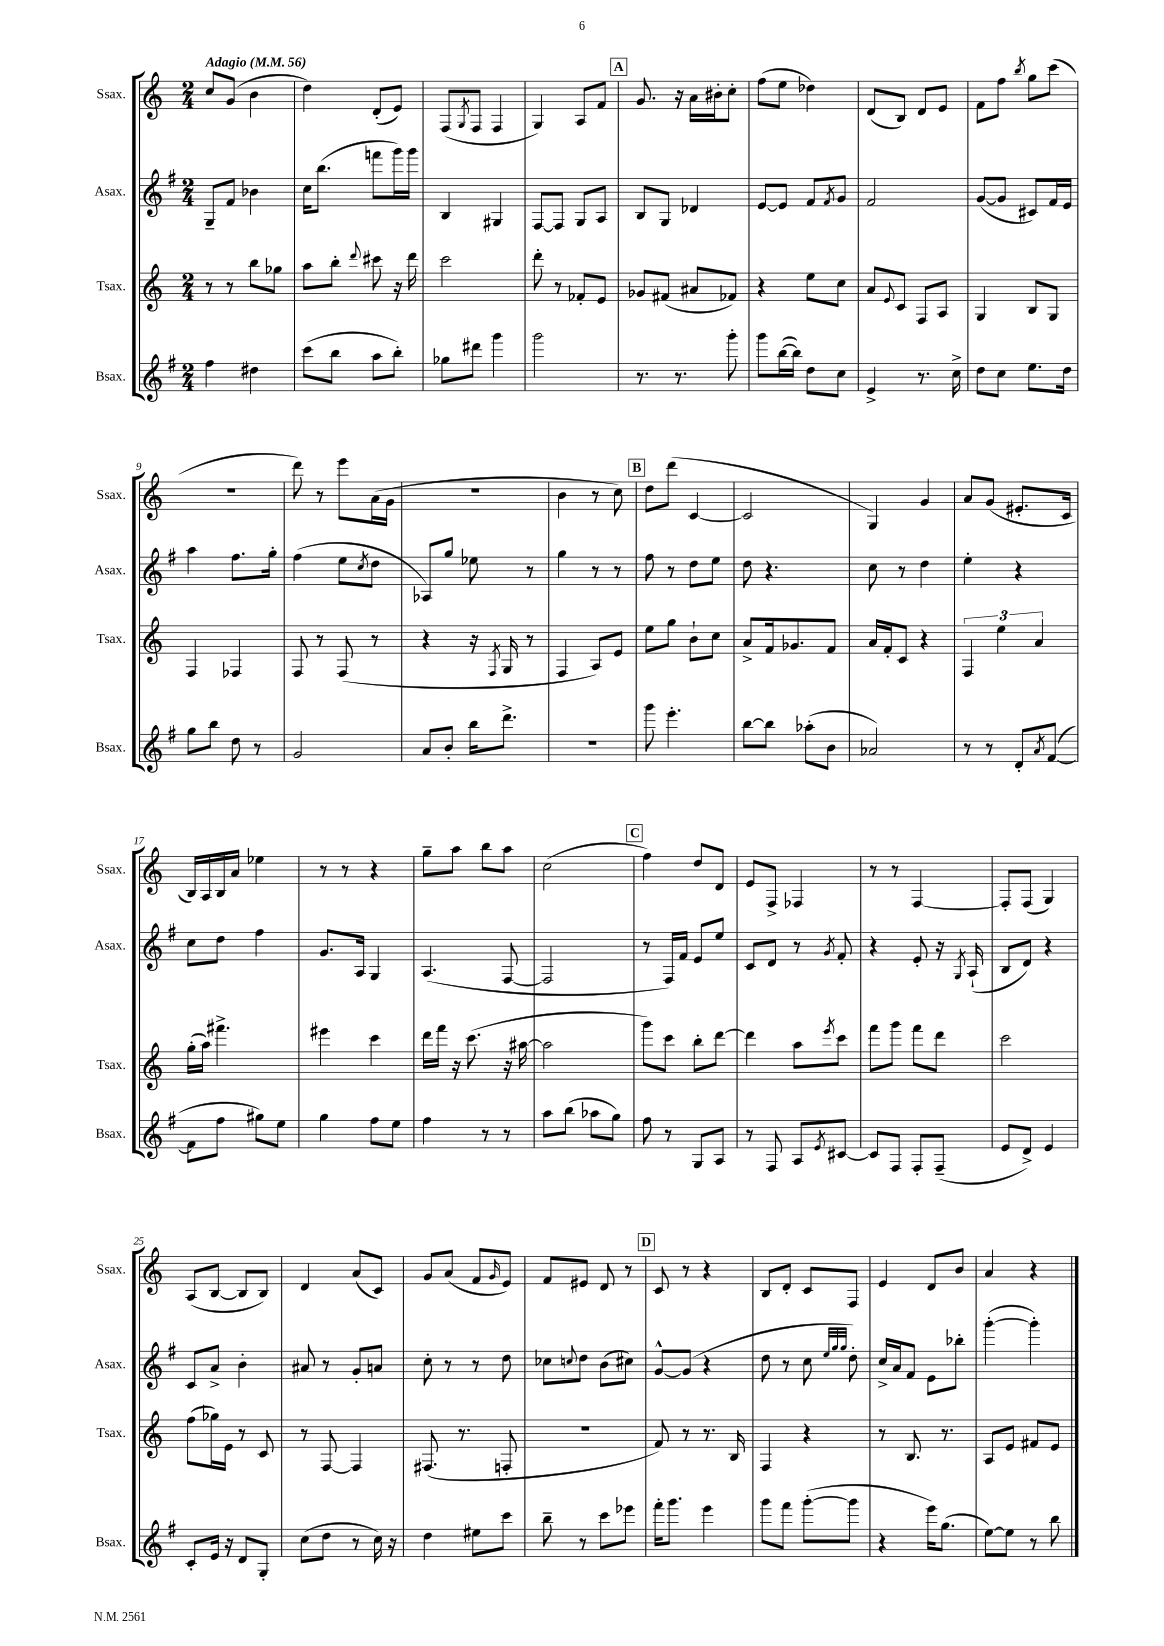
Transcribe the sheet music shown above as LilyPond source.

<<
\new StaffGroup <<
\new Staff = "s0" \with { instrumentName = "Ssax." shortInstrumentName = "Ssax." } {
    \clef treble \key c \major \numericTimeSignature \time 2/4 \tempo "Adagio" 4 = 56
    c''8 g'8( b'4 |
    d''4) d'8-.( e'8) |
    f8( \acciaccatura { g8 } f8 f4 |
    g4) a8 f'8 |
    \mark \markup { \box "A" } g'8. r16 a'16 bis'16-. c''8-. |
    f''8( e''8 des''4) |
    d'8( b8) d'8 e'8 |
    f'8 f''8 \acciaccatura { b''8 } g''8 c'''8( |
    R2 |
    d'''8) r8 e'''8 a'16( g'16 |
    R2 |
    b'4 r8 c''8) |
    \mark \markup { \box "B" } d''8 d'''8( c'4~ |
    c'2 |
    g4) g'4 |
    a'8 g'8( eis'8.-. c'16 |
    b16) a16 b16 a'16 ees''4 |
    r8 r8 r4 |
    g''8-- a''8 b''8 a''8 |
    c''2( |
    \mark \markup { \box "C" } f''4) d''8 d'8 |
    e'8 f8-> fes4 |
    r8 r8 f4~ |
    f8-. f8( g4) |
    a8( b8~ b8 b8) |
    d'4 a'8( c'8) |
    g'8 a'8( f'8 \grace { g'16 } e'8) |
    f'8 eis'8 d'8 r8 |
    \mark \markup { \box "D" } c'8 r8 r4 |
    b8 d'8-. c'8 f8 |
    e'4 d'8 b'8 |
    a'4 r4 \bar "|." |
}
\new Staff = "s1" \with { instrumentName = "Asax." shortInstrumentName = "Asax." } {
    \clef treble \key g \major \numericTimeSignature \time 2/4
    g8-- fis'8 bes'4 |
    c''16 b''8.( f'''8 g'''16) g'''16 |
    b4 gis4 |
    fis8~ fis8 g8 a8 |
    \mark \markup { \box "A" } b8 g8 des'4 |
    e'8~ e'8 fis'8 \acciaccatura { fis'8 } g'8 |
    fis'2 |
    g'8~( g'8 cis'8) fis'16 e'16 |
    a''4 fis''8. g''16-. |
    fis''4( e''8 \acciaccatura { c''8 } d''8 |
    aes8) g''8 ees''8 r8 |
    g''4 r8 r8 |
    \mark \markup { \box "B" } fis''8 r8 d''8 e''8 |
    d''8 r4. |
    c''8 r8 d''4 |
    e''4-. r4 |
    c''8 d''8 fis''4 |
    g'8. a16 g4 |
    a4.( fis8~ |
    fis2 |
    \mark \markup { \box "C" } r8 fis16) fis'16 e'8 e''8 |
    c'8 d'8 r8 \acciaccatura { g'8 } fis'8-. |
    r4 e'8-. r16 \acciaccatura { g8 } a16-!( |
    b8 d'8) r4 |
    c'8 a'8-> b'4-. |
    ais'8 r8 g'8-. a'8 |
    c''8-. r8 r8 d''8 |
    ces''8 \appoggiatura { c''8 } d''8 b'8( cis''8) |
    \mark \markup { \box "D" } g'8~-^ g'8( r4 |
    d''8 r8 c''8 \grace { e''32 g''32 g''32 } d''8-.) |
    c''16-> a'16 fis'8 e'8 bes''8-. |
    g'''4~-.( g'''4-.) \bar "|." |
}
\new Staff = "s2" \with { instrumentName = "Tsax." shortInstrumentName = "Tsax." } {
    \clef treble \key c \major \numericTimeSignature \time 2/4
    r8 r8 b''8 ges''8 |
    a''8 b''8-. \appoggiatura { d'''8 } cis'''8 r16 d'''16 |
    c'''2 |
    d'''8-. r8 fes'8-. e'8 |
    \mark \markup { \box "A" } ges'8 fis'8( ais'8 fes'8) |
    r4 e''8 c''8 |
    a'8 \appoggiatura { e'8 } c'8 f8 a8 |
    g4 b8 g8 |
    f4 fes4 |
    f8 r8 f8( r8 |
    r4 r16 \acciaccatura { f8 } g16 r8 |
    f4 a8) e'8 |
    \mark \markup { \box "B" } e''8 g''8 b'8-! c''8 |
    a'8-> f'16 ges'8. f'8 |
    a'16 f'16-. c'8 r4 |
    \tuplet 3/2 { f4 e''4 a'4 } |
    g''16-.( a''16) fis'''4.-> |
    eis'''4 c'''4 |
    d'''16 f'''16 r16 c'''8.( r16 ais''16~ |
    ais''2 |
    \mark \markup { \box "C" } g'''8) c'''8 b''8-. d'''8~ |
    d'''4 a''8 \acciaccatura { e'''8 } c'''8 |
    f'''8 g'''8 f'''8 d'''8 |
    c'''2 |
    f''8( ges''16) e'16 r8 c'8 |
    r8 f8~ f4 |
    fis8.( r8. f8-. |
    R2 |
    \mark \markup { \box "D" } f'8) r8 r8. b16 |
    f4 r4 |
    r8 b8. r8. |
    a8 e'8 fis'8 e'8 \bar "|." |
}
\new Staff = "s3" \with { instrumentName = "Bsax." shortInstrumentName = "Bsax." } {
    \clef treble \key g \major \numericTimeSignature \time 2/4
    fis''4 dis''4 |
    c'''8( b''8 a''8 b''8-.) |
    ges''8 dis'''8 g'''4 |
    g'''2 |
    \mark \markup { \box "A" } r8. r8. g'''8-. |
    g'''8 b''16~( b''16) d''8 c''8 |
    e'4-> r8. c''16-> |
    d''8 c''8 e''8. d''16 |
    g''8 b''8 d''8 r8 |
    g'2 |
    a'8 b'8-. b''16 d'''8.-> |
    R2 |
    \mark \markup { \box "B" } g'''8 e'''4.-. |
    b''8~ b''8 aes''8-.( b'8 |
    aes'2) |
    r8 r8 d'8-. \acciaccatura { a'8 } fis'8~( |
    fis'8 fis''8 gis''8) e''8 |
    g''4 fis''8 e''8 |
    fis''4 r8 r8 |
    a''8 b''8( aes''8 g''8) |
    \mark \markup { \box "C" } fis''8 r8 g8 a8 |
    r8 fis8 a8 \acciaccatura { e'8 } cis'8~ |
    cis'8 fis8 fis8-. fis8--( |
    e'8 d'8->) e'4 |
    c'8-. e'16 r16 d'8 g8-. |
    c''8( d''8 r8 c''16) r16 |
    d''4 eis''8 c'''8 |
    b''8-- r8 c'''8 ees'''8 |
    \mark \markup { \box "D" } fis'''16-. g'''8. e'''4 |
    g'''8 fis'''8 g'''8~-.( g'''8 |
    r4 e'''16) g''8.( |
    e''8~) e''8 r8 b''8 \bar "|." |
}
>>
>>
